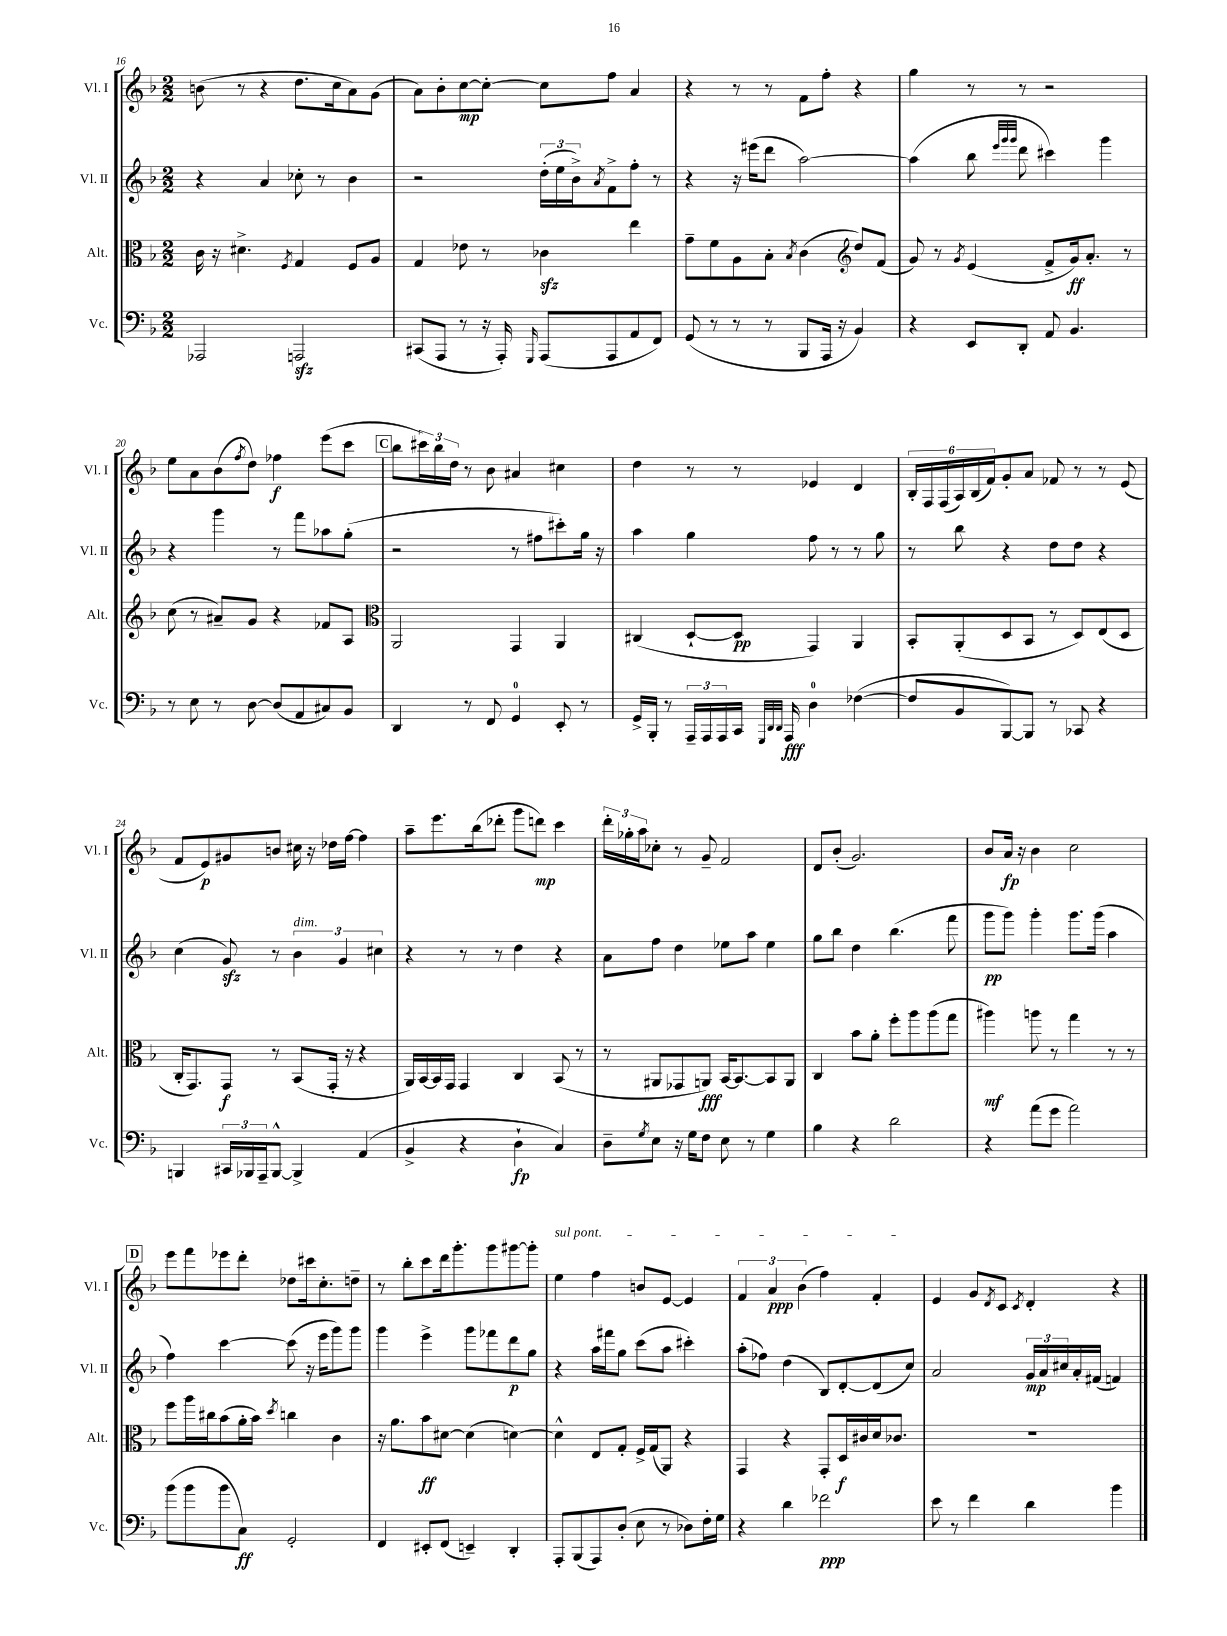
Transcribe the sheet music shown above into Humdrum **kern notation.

**kern	**kern	**kern	**kern
*staff4	*staff3	*staff2	*staff1
*clefF4	*clefC3	*clefG2	*clefG2
*k[b-]	*k[b-]	*k[b-]	*k[b-]
*M2/2	*M2/2	*M2/2	*M2/2
2AAA-	16c	4r	(8b
.	16r	.	.
.	4.d#^	.	8r
.	.	4a	4r
.	8qF	.	.
2AAA	4G	8cc-'	8.dd
.	.	8r	.
.	.	.	16cc
.	8F	4b-	8a)
.	8A	.	(8g
=	=	=	=
(8CC#	4G	2r	8a)
8AAA	.	.	8b-'
8r	8e-	.	[8cc
16r	8r	.	8cc'_
16AAA')	.	.	.
16qqGGG	.	.	.
(8AAA	4c-	(24dd'	8cc]
.	.	24ee	.
.	.	24b-^)	.
.	.	8qa	.
8AAA	.	8f^	8ff
8AA	4ee	8ff'	4a
8FF)	.	8r	.
=	=	=	=
(8GG	8g~	4r	4r
8r	8f	.	.
8r	8A	16r	8r
.	.	(16eee#	.
8r	8B-'	8ddd	8r
.	8qB-	.	.
8BBB-	(4c	[2aa)	8f
16AAA	.	.	8ff'
16r	.	.	.
*	*clefG2	*	*
4BB-)	8dd)	.	4r
.	(8f	.	.
=	=	=	=
4r	8g)	(4aa]	4gg
.	8r	.	.
.	8qg	.	.
8EE	(4e	8bb-	8r
.	.	32qqeee	.
.	.	32qqggg	.
.	.	32qqggg	.
8DD'	.	8ddd	8r
8AA	8f^	4ccc#)	2r
4.BB-	16g)	.	.
.	8.a'	.	.
.	.	4ggg	.
.	8r	.	.
=	=	=	=
8r	(8cc	4r	8ee
8E	8r	.	8a
8r	8a#~)	4ggg	(8b-
.	.	.	8qff
[8D	8g	.	8dd)
(8D]	4r	8r	4ff-
8AA	.	8fff	.
8C#)	8f-	8aa-	(8eee
8BB-	8A	(8gg'	8ccc
=	=	=	=
*	*clefC3	*	*
4DD	2AA	2r	8bb-
.	.	.	24ccc#)
.	.	.	24bb-
.	.	.	24dd
8r	.	.	8r
8FF	.	.	8b-
4GG	4GG	8r	4a#
.	.	8ff#	.
8EE'	4AA	8ccc#')	4cc#
8r	.	16gg	.
.	.	16r	.
=	=	=	=
16GG^	(4C#	4aa	4dd
16BBB-'	.	.	.
8r	.	.	.
24AAA~	[8D`	4gg	8r
24AAA	.	.	.
24AAA	.	.	.
16CC	8D]	.	8r
32qqGGG	.	.	.
32qqDD	.	.	.
32qqDD	.	.	.
16AAA	.	.	.
4D	4GG)	8ff	4e-
.	.	8r	.
([4F-	4AA	8r	4d
.	.	8gg	.
=	=	=	=
8F-]	8BB-'	8r	24B-'
.	.	.	24F
.	.	.	(24F
8BB-	(8AA'	8bb-	24A)
.	.	.	(24B-
.	.	.	24f)
[8BBB-)	8D	4r	8g'
8BBB-]	8BB-	.	8a
8r	8r	8dd	8f-
8CC-	8D)	8dd	8r
4r	(8E	4r	8r
.	8D	.	(8e
=	=	=	=
4BBB	16C'	(4cc	8f
.	8.GG)	.	.
.	.	.	8e)
24CC#	8GG	8g)	8g#
24BBB-	.	.	.
24AAA~	.	.	.
[8BBB-^^	8r	8r	8b
4BBB-^]	(8BB-	6b-	16cc#
.	.	.	16r
.	16GG'	.	16dd-
.	.	6g	.
.	16r	.	[16ff
(4AA	4r	.	4ff]
.	.	6cc#	.
=	=	=	=
4BB-^	16AA)	4r	8aa~
.	[16BB-	.	.
.	16BB-]	.	8.eee
.	16GG	.	.
4r	4GG	8r	.
.	.	.	(16bb-
.	.	8r	8ddd-'
4D`	4C	4dd	8ggg
.	.	.	8ddd)
4C)	(8BB-	4r	4ccc
.	8r	.	.
=	=	=	=
8D~	8r	8a	24ddd'
.	.	.	24gg-'
.	.	.	24aa
8qG	.	.	.
8E	8AA#	8ff	8cc-'
16r	8GG-	4dd	8r
16G	.	.	.
8F	8AA)	.	8g~
8E	[16BB-	8ee-	2f
.	8.BB-_	.	.
8r	.	8aa	.
4G	8BB-]	4ee-	.
.	8AA	.	.
=	=	=	=
4B-	4C	8gg	8d
.	.	8bb-	(8b-'
4r	8b-	4dd	2.g)
.	8a'	.	.
2d	8ff'	(4.bb-	.
.	8aa	.	.
.	(8aa	.	.
.	8gg	8fff	.
=	=	=	=
4r	4aa#)	8ggg	8b-
.	.	8ggg)	16a
.	.	.	16r
(8a	8aa	4ggg'	4b-
8g	8r	.	.
2a)	4gg	8.ggg	2cc
.	.	(16ggg	.
.	8r	4aa	.
.	8r	.	.
=	=	=	=
(8b-	8ff	4ff)	8eee
8b-	16aa	.	8fff
.	16cc#	.	.
8b-	(8b-	[4ccc	8eee-
8C)	16a'	.	8ddd'
.	16b-)	.	.
.	8qdd	.	.
2GG'	4cc	(8ccc]	8dd-
.	.	16r	16ccc#
.	.	16eee	8.cc'
.	4c	8ggg)	.
.	.	8ggg	8dd~
=	=	=	=
4FF	16r	4ggg	8r
.	8.a	.	.
.	.	.	8bb-'
8EE#'	8b-	4eee^	8ccc
(8FF	[8d#	.	16ddd
.	.	.	8.ggg'
4EE~)	(4d#]	8ggg	.
.	.	8fff-	8ggg
4DD'	[4d)	8ddd	[8ggg#
.	.	8gg	8ggg#']
=	=	=	=
8AAA'	4d^^]	4r	4ee
(8BBB-	.	.	.
8AAA)	8E	16aa	4ff
.	.	16fff#	.
(8D'	8G'	8gg	.
8E	16F^	(8ccc	8b
.	(16G	.	.
8r	8AA)	8aa	[8e
8D-)	4r	4ccc#')	4e]
16F'	.	.	.
16G	.	.	.
=	=	=	=
4r	4GG	(8aa'	6f
.	.	8ff-)	.
.	.	.	6a
4d	4r	(4dd	.
.	.	.	(6b-
2f-	8GG'	8B-)	4ff)
.	16D	[8d'	.
.	16c#	.	.
.	16d	(8d]	4f'
.	8.c-	.	.
.	.	8cc)	.
=	=	=	=
8e	1r	2a	4e
8r	.	.	.
4f	.	.	8g
.	.	.	8qd
.	.	.	8c
.	.	.	8qc
4d	.	24g	4d'
.	.	24a	.
.	.	24cc#	.
.	.	16a'	.
.	.	(16f#	.
4b-	.	4f)	4r
==	==	==	==
*-	*-	*-	*-
